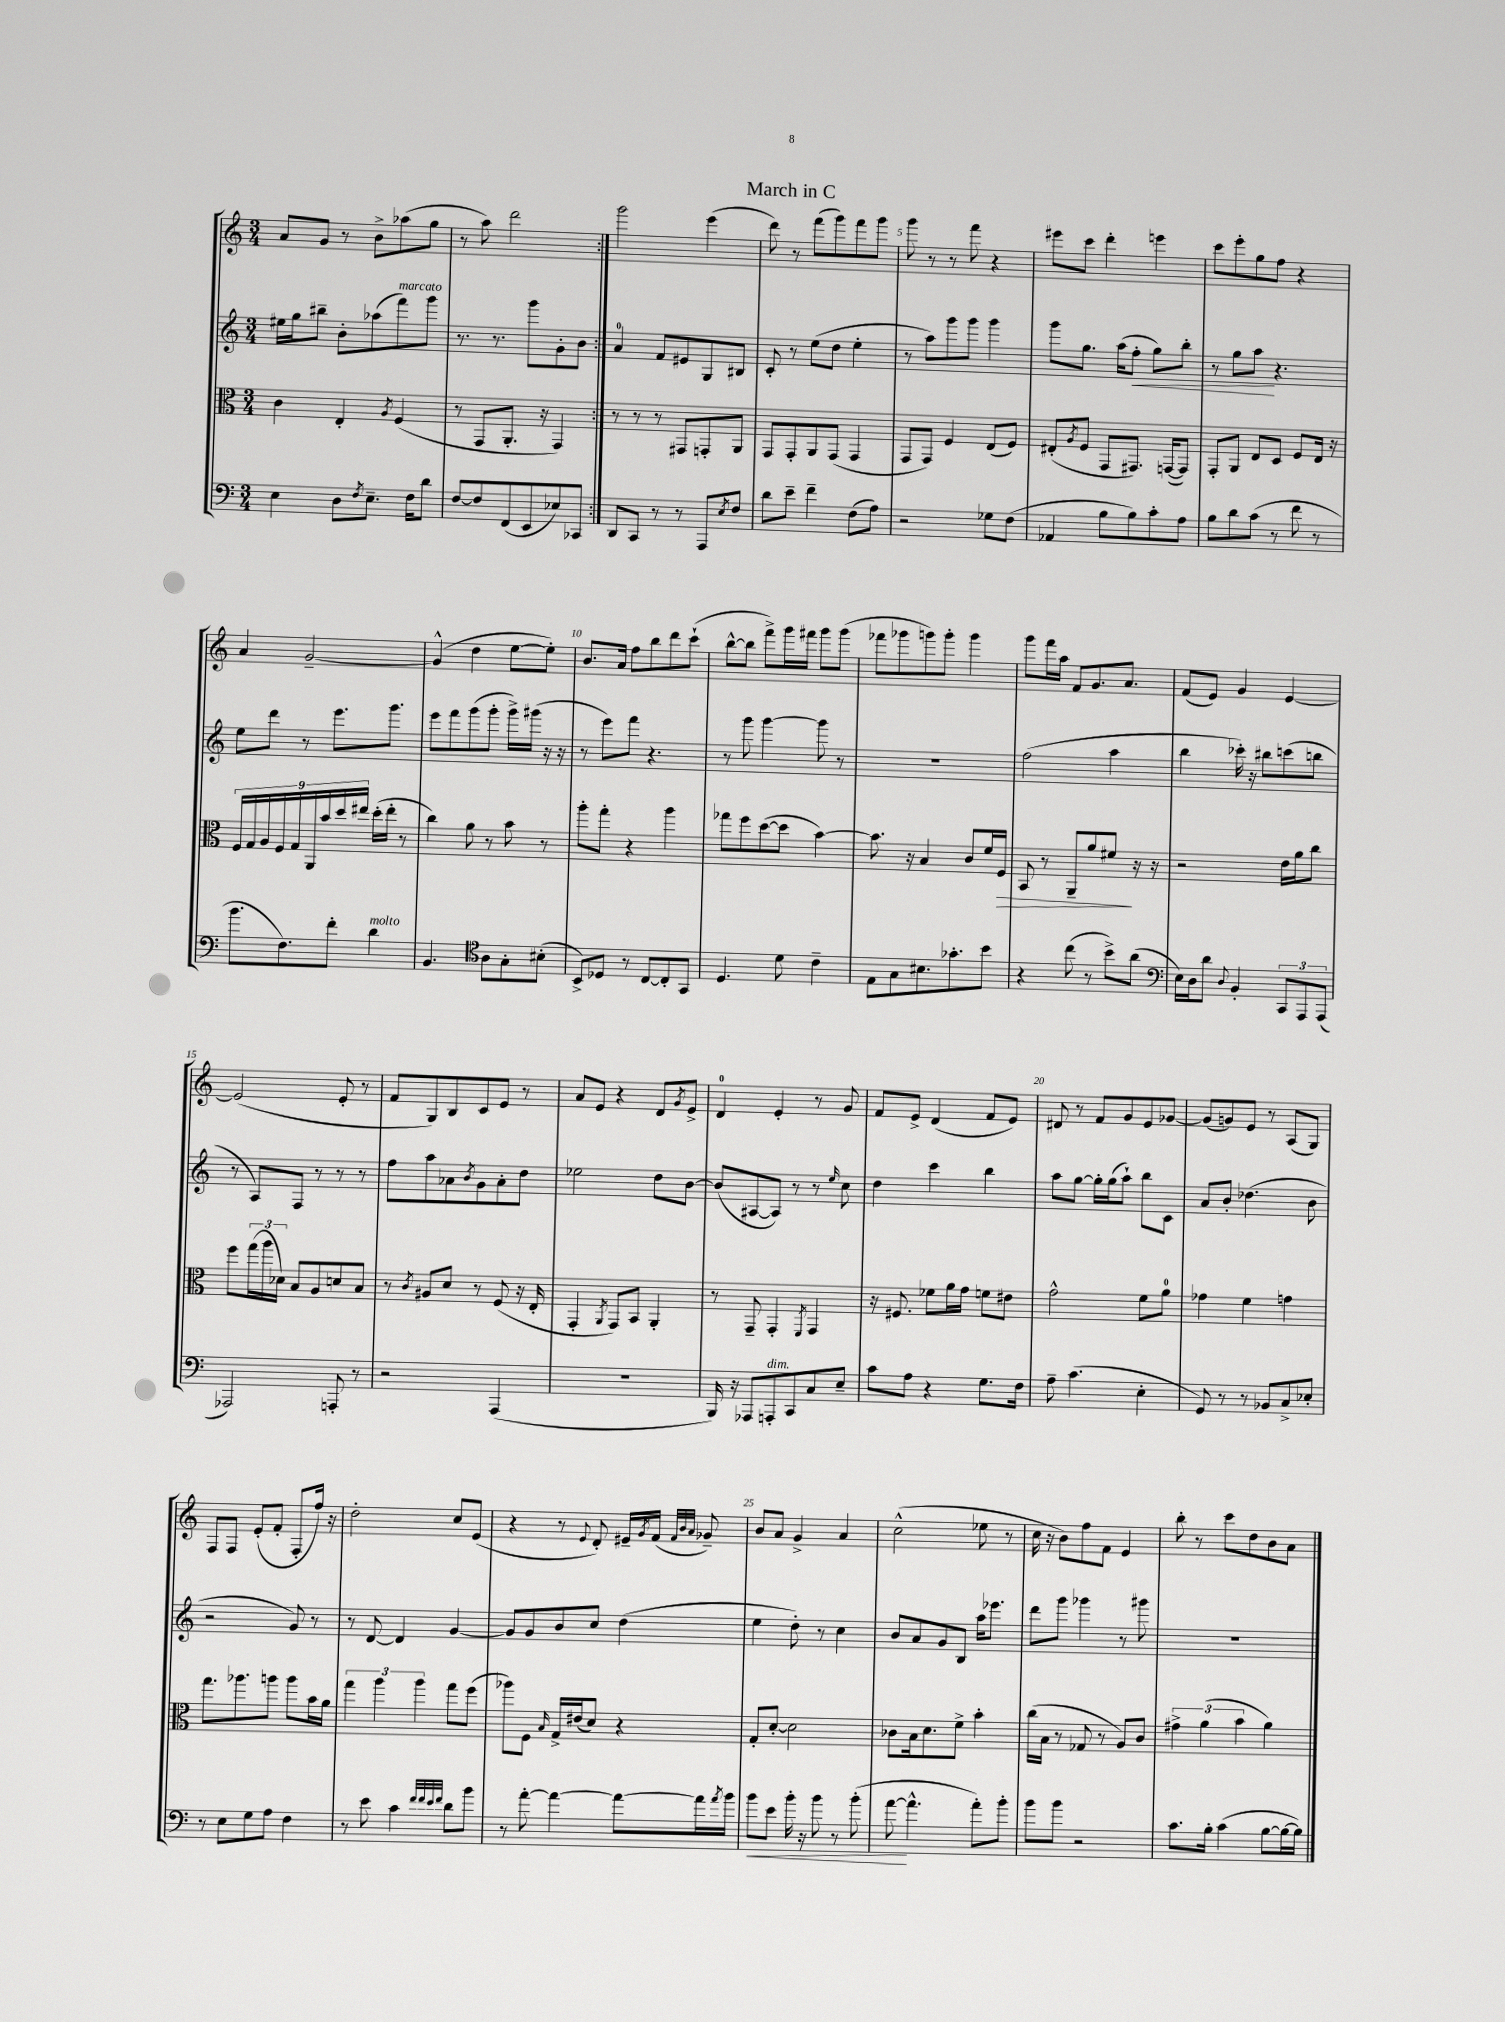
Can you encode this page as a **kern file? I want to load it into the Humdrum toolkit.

**kern	**dynam	**kern	**dynam	**kern	**dynam	**kern
*part4	*part4	*part3	*part3	*part2	*part2	*part1
*staff4	*staff4	*staff3	*staff3	*staff2	*staff2	*staff1
*clefF4	*	*clefC3	*	*clefG2	*	*clefG2
*k[]	*	*k[]	*	*k[]	*	*k[]
*M3/4	*	*M3/4	*	*M3/4	*	*M3/4
=1	=1	=1	=1	=1	=1	=1
4E\	.	4c\	.	16ee#X\LL	.	8a/L
.	.	.	.	16gg\J	.	.
.	.	.	.	8bb#X~\J	.	8g/J
8D\L	.	4E'/	.	8b'\L	.	8r
8qF/	.	.	.	.	.	.
8.E~\J	.	.	.	(8aa-X\	.	8b^\L
.	.	8qA/	.	.	.	.
!	!	!	!	!LO:TX:a:i:t=marcato	!	!
.	.	(4F/	.	8fff\)	.	(8aa-X\
16F\KL	.	.	.	.	.	.
8d\J	.	.	.	8ggg\J	.	8gg\J
=2	=2	=2	=2	=2	=2	=2
[8F/L	.	8r	.	8.r	.	8r
8F/]	.	8GG/L	.	.	.	8aa\)
.	.	.	.	8.r	.	.
(8FF/	.	8.AA'/J	.	.	.	2ddd\
8EE/	.	.	.	8ggg\L	.	.
.	.	16r	.	.	.	.
8E-X/)	.	4GG/)	.	8g'\	.	.
8CC-X/J	.	.	.	8b\J	.	.
=3:|!	=3:|!	=3:|!	=3:|!	=3:|!	=3:|!	=3:|!
8DD/L	.	8r	.	4a/	.	2ggg\
8CC/J	.	8r	.	.	.	.
8r	.	8r	.	8f/L	.	.
8r	.	8GG#X/L	.	8e#X/	.	.
8AAA/L	.	8GGn'/	.	8G/	.	(4eee\
8qE/	.	.	.	.	.	.
8F/J	.	8AA/J	.	8B#X/J	.	.
=4	=4	=4	=4	=4	=4	=4
8d\L	.	8GG/L	.	8c'/	.	8ddd\)
8e~\J	.	8GG'/	.	8r	.	8r
4f~\	.	8AA/	.	(8ee\L	.	(8fff\L
.	.	(8GG/J	.	8dd\J	.	8ggg\)
(8F\L	.	4GG/	.	4ee'\	.	8fff\
8A\J)	.	.	.	.	.	8ggg\J
=5	=5	=5	=5	=5	=5	=5
2r	.	8GG/L	.	8r	.	8ggg\
.	.	8GG/J)	.	8aa\L)	.	8r
.	.	4F/	.	8ggg\	.	8r
.	.	.	.	8ggg\J	.	8fff\
8G-X\L	.	(8E/L	.	4ggg\	.	4r
(8F\J	.	8F/J)	.	.	.	.
=6	=6	=6	=6	=6	=6	=6
4AA-X/	.	(8E#X'/L	.	8ggg\L	.	8eee#X\L
.	.	8qA/	.	.	.	.
.	.	8F/J	.	8.gg\J	.	8ccc\J
8B\L	.	8GG/L	.	.	.	4ddd'\
.	.	.	.	(16aa\KL	.	.
!	!	!	!	!	!LO:HP:b	!
8B\)	.	8.GG#X/J)	.	8ff'\J	<	.
8c'\	.	.	.	8gg\L)	.	4eeen\
.	.	([16GGn/KL	.	.	.	.
8A\J	.	8GG/J])	.	8bb'\J	.	.
=7	=7	=7	=7	=7	=7	=7
8B\L	.	8GG'/L	.	8r	.	8ccc\L
8d\	.	8AA/J	.	8gg\L	.	8eee'\
(8c\J	.	8E/L	.	8aa\J	.	8gg\
8r	.	8D/J	.	4.r	[	8ff\J
8f\	.	8F/L	.	.	.	4r
8r	.	16E/Jk	.	.	.	.
.	.	16r	.	.	.	.
!!LO:LB:g=z
=8	=8	=8	=8	=8	=8	=8
8.b\L	.	18F/LL	.	8ee\L	.	4a/
.	.	18G/	.	.	.	.
.	.	18A/	.	.	.	.
.	.	.	.	8ddd\J	.	.
.	.	18F/	.	.	.	.
8.F\)	.	.	.	.	.	.
.	.	18G/	.	.	.	.
.	.	.	.	8r	.	[2g~/
.	.	18AA/	.	.	.	.
.	.	18b/	.	.	.	.
8f'\J	.	.	.	8.eee\L	.	.
.	.	18dd/	.	.	.	.
.	.	18ee#X/JJ	.	.	.	.
!LO:TX:a:i:t=molto	!	!	!	!	!	!
4d\	.	(16dd'\LL	.	.	.	.
.	.	16ee#'\JJ	.	8.ggg\J	.	.
.	.	8r	.	.	.	.
=9	=9	=9	=9	=9	=9	=9
4.BB/	.	4cc\)	.	8eee\L	.	(4g^^/]
.	.	.	.	8fff\	.	.
.	.	8a\	.	(8ggg\	.	4dd\
*clefC4	*	*	*	*	*	*
8A\L	.	8r	.	8ggg'\J	.	.
8G'\	.	8b\	.	16ggg^\LL)	.	[8ee\L
.	.	.	.	(16ggg#X\JJ	.	.
(8B#X'\J	.	8r	.	16r	.	8ee'\J])
.	.	.	.	16r	.	.
=10	=10	=10	=10	=10	=10	=10
8BB^/L)	.	8aa'\L	.	8r	.	8.b/L
8D-X/J	.	8gg'\J	.	8eee\L)	.	.
.	.	.	.	.	.	16a/Jk
8r	.	4r	.	8fff\J	.	8ff\L
[8C/L	.	.	.	4.r	.	8bb\
8C'/]	.	4aa\	.	.	.	8ddd\
8GG/J	.	.	.	.	.	(8ccc`\J
=11	=11	=11	=11	=11	=11	=11
4.D/	.	8gg-X\L	.	8r	.	[8bb^^\L
.	.	8ff\	.	8ggg\	.	8bb\J]
.	.	([8dd\	.	[4ggg\	.	8fff^\L)
8d\	.	8dd\J]	.	.	.	16ggg\L
.	.	.	.	.	.	16fff#X\JJ
4c~\	.	[4b\)	.	8ggg\]	.	8ggg\L
.	.	.	.	8r	.	(8ggg\J
=12	=12	=12	=12	=12	=12	=12
8E\L	.	8.b\]	.	2.r	.	8fff-X\L
8G\	.	.	.	.	.	8ggg-X\
.	.	16r	.	.	.	.
8.B#X\	.	4B/	.	.	.	8gggn\)
.	.	.	.	.	.	8ggg'\J
8.g-X'\	.	.	.	.	.	.
.	.	8c/L	.	.	.	4ggg\
8b\J	.	16f/L	.	.	.	.
!	!	!	!LO:HP:b	!	!	!
.	.	16F/JJ	>	.	.	.
=13	=13	=13	=13	=13	=13	=13
4r	.	8BB/	.	(2ff\	.	8ggg\L
.	.	8r	.	.	.	16fff\L
.	.	.	.	.	.	16aa\JJ
(8cc\	.	8AA~/L	.	.	.	8f/L
8r	.	8a/	.	.	.	8.g/
8b^\L)	.	8f#X/J	.	4aa\	.	.
.	.	.	.	.	.	8.a/J
(8a\J	.	16r	]	.	.	.
.	.	16r	.	.	.	.
=14	=14	=14	=14	=14	=14	=14
*clefF4	*	*	*	*	*	*
16E\LL)	.	2r	.	4bb\	.	(8f/L
16D\J	.	.	.	.	.	.
8d\J	.	.	.	.	.	8e/J)
8qqD/	.	.	.	.	.	.
4BB'/	.	.	.	16ccc-X'\)	.	4g/
.	.	.	.	16r	.	.
.	.	.	.	8bb#X\L	.	.
12CC/L	.	16e\LL	.	(8cccn\	.	[4e/
.	.	16a\J	.	.	.	.
12AAA/	.	.	.	.	.	.
.	.	8cc\J	.	8bbn\J	.	.
(12AAA/J	.	.	.	.	.	.
!!LO:LB:g=z
=15	=15	=15	=15	=15	=15	=15
2AAA-X/)	.	8ff\L	.	8r	.	(2e/]
.	.	(24gg\L	.	8A/L)	.	.
.	.	24aa\	.	.	.	.
.	.	24d-X\JJ)	.	.	.	.
.	.	8B/L	.	8F/J	.	.
.	.	8A/	.	8r	.	.
8AAAn'/	.	8dn/	.	8r	.	8e'/
8r	.	8B/J	.	8r	.	8r
=16	=16	=16	=16	=16	=16	=16
2r	.	8r	.	8ff\L	.	8f/L
.	.	8qc/	.	.	.	.
.	.	8A#X/L	.	8aa\	.	8G/)
.	.	8d/J	.	8a-X\	.	8B/
.	.	.	.	8qb/	.	.
.	.	8r	.	8g\	.	8c/
(4AAA/	.	(8F/	.	8a-'\	.	8e/J
.	.	16r	.	8dd\J	.	8r
.	.	16E'/	.	.	.	.
=17	=17	=17	=17	=17	=17	=17
2.r	.	4GG'/	.	2ee-X\	.	8a/L
.	.	.	.	.	.	8e/J
.	.	8qAA/	.	.	.	.
.	.	8GG/L)	.	.	.	4r
.	.	8BB/J	.	.	.	.
.	.	4AA'/	.	8dd\L	.	8d/L
.	.	.	.	.	.	8qg/
.	.	.	.	[8b\J	.	8e^/J
=18	=18	=18	=18	=18	=18	=18
16BBB/)	.	8r	.	(8b/L]	.	4d/
16r	.	.	.	.	.	.
8AAA-X/L	.	8GG~/	.	[8A#X/	.	.
!LO:TX:a:i:t=dim.	!	!	!	!	!	!
8AAAn'/	.	4GG'/	.	8A#/J])	.	4e'/
8CC/	.	.	.	8r	.	.
.	.	8qFF/	.	.	.	.
8C/	.	4GG/	.	8r	.	8r
.	.	.	.	16qqee/	.	.
8E~/J	.	.	.	8cc\	.	8g/
=19	=19	=19	=19	=19	=19	=19
8c\L	.	16r	.	4dd\	.	8f/L
.	.	8.F#X/	.	.	.	.
8A\J	.	.	.	.	.	8e^/J
4r	.	8f-X\L	.	4ccc\	.	(4d/
.	.	16a\L	.	.	.	.
.	.	16g\JJ	.	.	.	.
8.G\L	.	8fn\L	.	4bb\	.	8f/L
.	.	8e#X\J	.	.	.	8e/J)
16F\Jk	.	.	.	.	.	.
=20	=20	=20	=20	=20	=20	=20
8A~\	.	2g^^\	.	8aa\L	.	8d#X/
(4.c\	.	.	.	[8gg\J	.	8r
.	.	.	.	16gg'\LL]	.	8f/L
.	.	.	.	(16gg\J	.	.
.	.	.	.	8aa`\J)	.	8g/
4E'\	.	8f\L	.	8bb\L	.	8e/
.	.	8a\J	.	8c\J	.	[8g-X/J
=21	=21	=21	=21	=21	=21	=21
8GG/)	.	4g-X\	.	8a/L	.	(8g-/L]
8r	.	.	.	8b'/J	.	8gn/)
8r	.	4f\	.	(4.dd-X\	.	8e/J
8BB-X/L	.	.	.	.	.	8r
8C^/	.	4gn\	.	.	.	(8A/L
8E-X'/J	.	.	.	8b\	.	8G/J)
!!LO:LB:g=z
=22	=22	=22	=22	=22	=22	=22
8r	.	8.gg\L	.	2r	.	8F/L
8E\L	.	.	.	.	.	8F/J
.	.	8.aa-X\	.	.	.	.
8G\	.	.	.	.	.	(8e'/L
8A\J	.	8aan\J	.	.	.	8f'/J
4F\	.	8aa\L	.	8g/)	.	8F'/L
.	.	16b\L	.	8r	.	16ff/Jk)
.	.	16a\JJ	.	.	.	16r
=23	=23	=23	=23	=23	=23	=23
8r	.	6gg\	.	8r	.	2dd'\
8e\	.	.	.	[8d/	.	.
.	.	6aa\	.	.	.	.
4c\	.	.	.	4d/]	.	.
.	.	6aa\	.	.	.	.
32qqf/LLL	.	.	.	.	.	.
32qqf/	.	.	.	.	.	.
32qqe/	.	.	.	.	.	.
32qqf/JJJ	.	.	.	.	.	.
8d\L	.	8gg\L	.	[4g/	.	8cc/L
8b\J	.	(8ff\J	.	.	.	(8e/J
=24	=24	=24	=24	=24	=24	=24
8r	.	8aa-X\L)	.	8g/L]	.	4r
[8a'\	.	8F\J	.	8g/	.	.
.	.	16qqB/	.	.	.	.
4a\_	.	16G^/LL	.	8b/	.	8r
.	.	(16e#X/J	.	.	.	.
.	.	.	.	.	.	8qqe/
.	.	8d/J)	.	8cc/J	.	8d'/)
8a\L_	.	4r	.	(4dd\	.	16e#X~/LL
.	.	.	.	.	.	8qg/
.	.	.	.	.	.	(16f/JJ
.	.	.	.	.	.	32qqf/LLL
.	.	.	.	.	.	32qqb/
.	.	.	.	.	.	32qqa/JJJ
16a\L]	.	.	.	.	.	8g-X~/)
8qa/	.	.	.	.	.	.
16b\JJ	.	.	.	.	.	.
=25	=25	=25	=25	=25	=25	=25
!	!LO:HP:b	!	!	!	!	!
8b\L	<	8G'/L	.	4ee\	.	8b/L
8e\J	.	[8d'/J	.	.	.	8a/J
16b'\	.	2d\]	.	8dd'\)	.	4g^/
16r	.	.	.	.	.	.
8b\	.	.	.	8r	.	.
8r	.	.	.	4cc\	.	4a/
(8b'\	.	.	.	.	.	.
=26	=26	=26	=26	=26	=26	=26
[8a\	.	8c-X\L	.	8b/L	.	(2cc^^\
4.a^^\]	[	16B\k	.	8a/	.	.
.	.	8.d\	.	.	.	.
.	.	.	.	8g/	.	.
.	.	8f^\J	.	8B/J	.	.
8a'\L)	.	4b'\	.	16aa\KL	.	8ee-X\
.	.	.	.	8.eee-X\J	.	.
8b'\J	.	.	.	.	.	8r
=27	=27	=27	=27	=27	=27	=27
8b\L	.	(16cc\LL	.	8ddd\L	.	16cc\
.	.	16B\JJ	.	.	.	16r
8b\J	.	8r	.	8ggg\J	.	8b\L)
2r	.	8G-X/	.	4ggg-X\	.	8ff\
.	.	8r	.	.	.	8f\J
.	.	8A/L)	.	8r	.	4e/
.	.	8c/J	.	8ggg#X\	.	.
=28	=28	=28	=28	=28	=28	=28
8.c\L	.	6g#X^\	.	2.r	.	8bb'\
.	.	.	.	.	.	8r
.	.	(6a\	.	.	.	.
16B'\Jk	.	.	.	.	.	.
(4c\	.	.	.	.	.	8ccc\L
.	.	6b\	.	.	.	.
.	.	.	.	.	.	8dd\
[8B\L	.	4a\)	.	.	.	8b\
16B\L_	.	.	.	.	.	8a\J
16B\JJ])	.	.	.	.	.	.
==	==	==	==	==	==	==
*-	*-	*-	*-	*-	*-	*-
